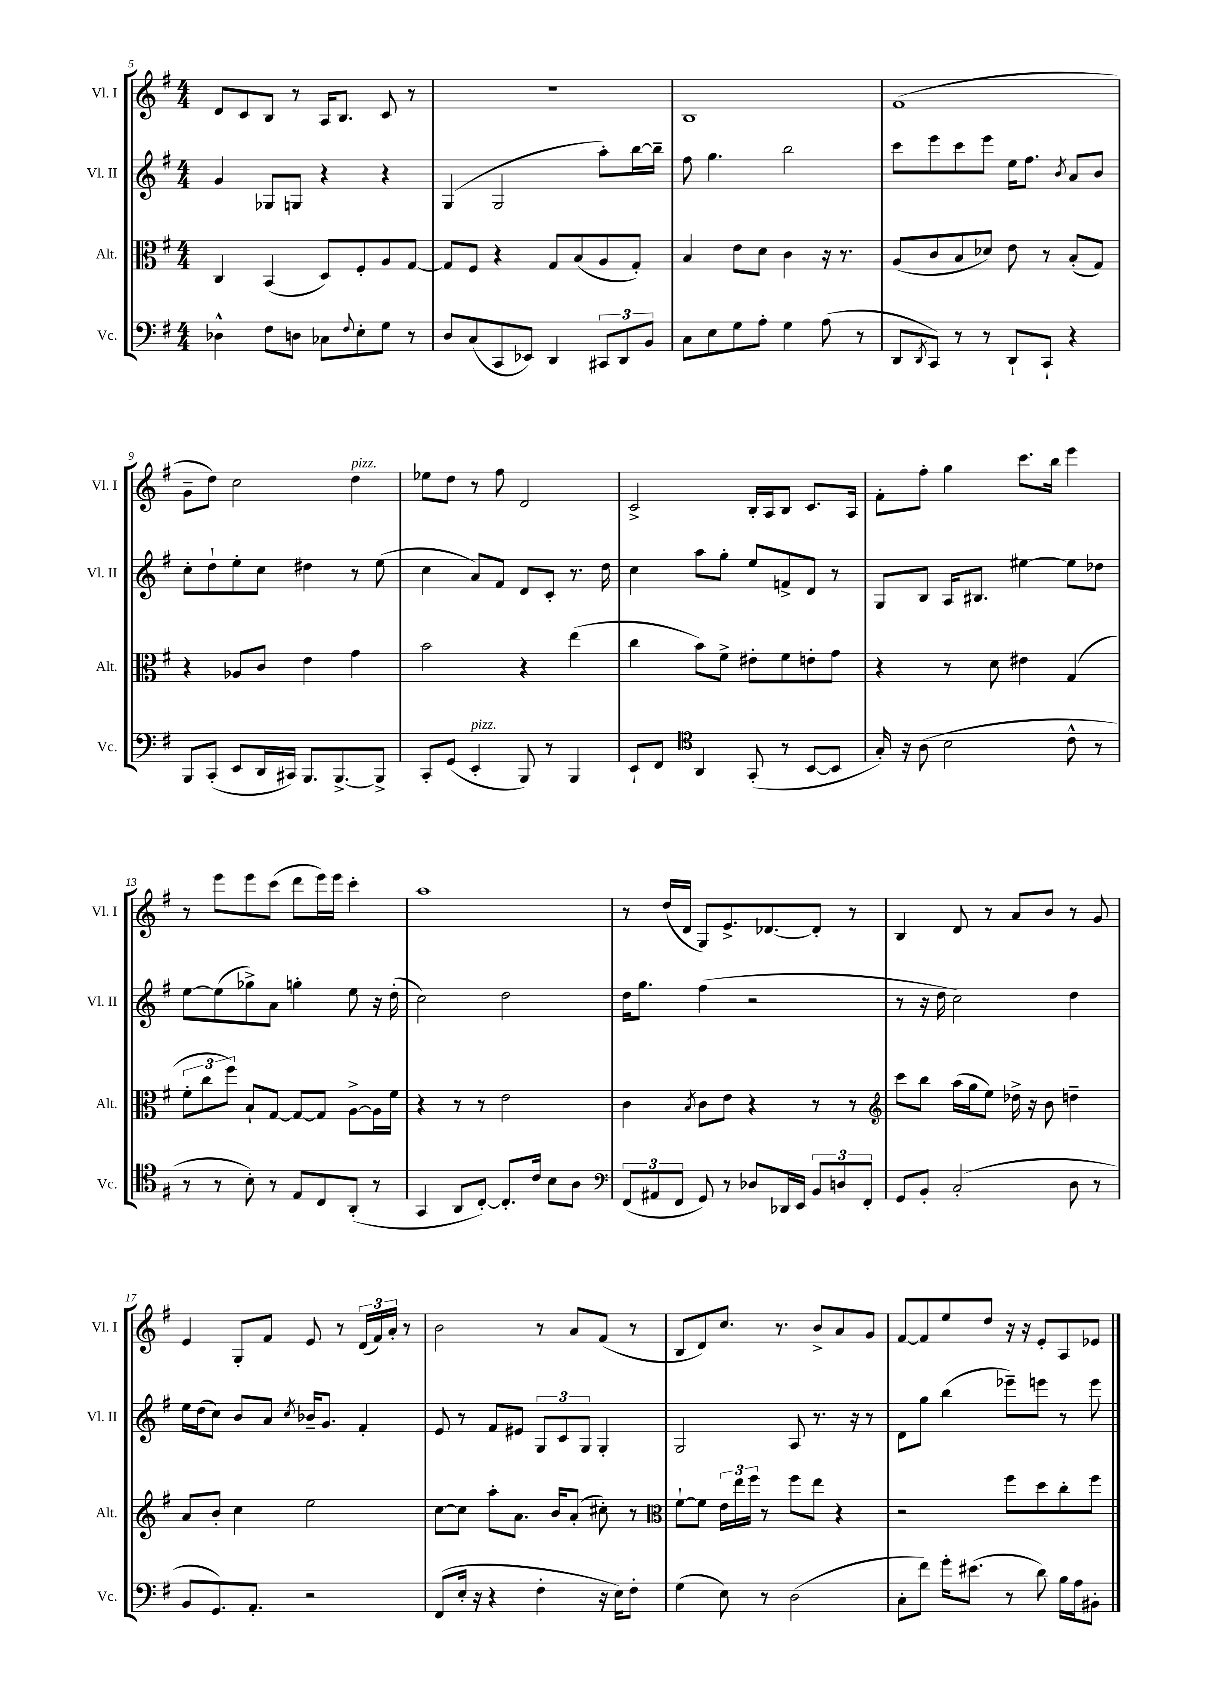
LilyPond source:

<<
\new StaffGroup <<
\new Staff = "s0" \with { instrumentName = "Vl. I" shortInstrumentName = "Vl. I" } {
    \clef treble \key g \major \numericTimeSignature \time 4/4
    d'8 c'8 b8 r8 a16 b8. c'8 r8 |
    R1 |
    b1 |
    fis'1( |
    g'8-- d''8) c''2 d''4^\markup { \italic "pizz." } |
    ees''8 d''8 r8 fis''8 d'2 |
    c'2-> b16-. a16 b8 c'8. a16 |
    fis'8-. fis''8-. g''4 c'''8. b''16 e'''4 |
    r8 e'''8 e'''8 c'''8( d'''8 e'''16) e'''16 c'''4-. |
    a''1 |
    r8 d''16( d'16 g8) e'8.-> des'8.~ des'8-. r8 |
    b4 d'8 r8 a'8 b'8 r8 g'8 |
    e'4 g8-. fis'8 e'8 r8 \tuplet 3/2 { d'16( fis'16) a'16-. } r8 |
    b'2 r8 a'8 fis'8( r8 |
    b8 d'8) c''8. r8. b'8-> a'8 g'8 |
    fis'8~ fis'8 e''8 d''8 r16 r16 e'8-. a8 ees'8 \bar "|." |
}
\new Staff = "s1" \with { instrumentName = "Vl. II" shortInstrumentName = "Vl. II" } {
    \clef treble \key g \major \numericTimeSignature \time 4/4
    g'4 ges8 g8 r4 r4 |
    g4( g2 a''8-.) b''16~ b''16-- |
    fis''8 g''4. b''2 |
    c'''8 e'''8 c'''8 e'''8 e''16 fis''8. \acciaccatura { b'8 } a'8 b'8 |
    c''8-. d''8-! e''8-. c''8 dis''4 r8 e''8( |
    c''4 a'8) fis'8 d'8 c'8-. r8. d''16 |
    c''4 a''8 g''8-. e''8 f'8-> d'8 r8 |
    g8 b8 a16 bis8. eis''4~ eis''8 des''8 |
    e''8~ e''8( ges''8->) a'8 g''4-. e''8 r16 d''16-.( |
    c''2) d''2 |
    d''16 g''8. fis''4( r2 |
    r8 r16 d''16 c''2) d''4 |
    e''16 d''16( c''8) b'8 a'8 \acciaccatura { c''8 } bes'16-- g'8. fis'4-. |
    e'8 r8 fis'8 eis'8 \tuplet 3/2 { g8 c'8 g8 } g4-. |
    g2 a8 r8. r16 r8 |
    d'8 g''8 b''4( ees'''8--) e'''8 r8 e'''8 \bar "|." |
}
\new Staff = "s2" \with { instrumentName = "Alt." shortInstrumentName = "Alt." } {
    \clef alto \key g \major \numericTimeSignature \time 4/4
    c4 b,4( d8) fis8-. a8 g8~ |
    g8 fis8 r4 g8 b8( a8 g8-.) |
    b4 e'8 d'8 c'4 r16 r8. |
    a8( c'8 b8 des'8) e'8 r8 b8-.( g8) |
    r4 aes8 c'8 e'4 g'4 |
    b'2 r4 e''4( |
    c''4 b'8) fis'8-> eis'8-. fis'8 e'8-. g'8 |
    r4 r8 d'8 eis'4 g4( |
    \tuplet 3/2 { fis'8-. c''8 fis''8) } b8-! g8~ g8~ g8 a8~-> a16 fis'16 |
    r4 r8 r8 e'2 |
    c'4 \acciaccatura { b8 } c'8 e'8 r4 r8 r8 |
    \clef treble c'''8 b''8 a''16( g''16 e''8) des''16-> r16 b'8 d''4-- |
    a'8 b'8-. c''4 e''2 |
    c''8~ c''8 a''8-. a'8. b'16 a'8-.( cis''8-.) r8 |
    \clef alto fis'8~-! fis'8 \tuplet 3/2 { e'16 e''16 fis''16 } r8 fis''8 e''8 r4 |
    r2 fis''8 d''8 c''8-. fis''8 \bar "|." |
}
\new Staff = "s3" \with { instrumentName = "Vc." shortInstrumentName = "Vc." } {
    \clef bass \key g \major \numericTimeSignature \time 4/4
    des4-^ fis8 d8 ces8 \appoggiatura { fis8 } e8-. g8 r8 |
    d8 c8( c,8 ees,8) d,4 \tuplet 3/2 { cis,8 d,8 b,8 } |
    c8 e8 g8 a8-. g4 a8( r8 |
    d,8 \acciaccatura { d,8 } c,8) r8 r8 d,8-! c,8-! r4 |
    b,,8 c,8-.( e,8 d,16 cis,16) b,,8. b,,8.~-> b,,8-> |
    c,8-. g,8( e,4-.^\markup { \italic "pizz." } b,,8) r8 b,,4 |
    e,8-! fis,8 \clef tenor a,4 g,8-.( r8 b,8~ b,8 |
    g16-.) r16 a8( b2 c'8-^ r8 |
    r8 r8 b8-.) r8 e8 c8 a,8-.( r8 |
    g,4 a,8 c8~-.) c8.-. c'16 b8 a8 |
    \clef bass \tuplet 3/2 { fis,8( ais,8 fis,8 } g,8) r8 des8 des,16 e,16 \tuplet 3/2 { b,8 d8 fis,8-. } |
    g,8 b,8-. c2-.( d8 r8 |
    b,8 g,8.) a,8.-. r2 |
    fis,8( e16-. r16 r4 fis4-. r16 e16) fis8-. |
    g4( e8) r8 d2( |
    c8-. fis'8) g'16-. eis'8.( r8 d'8) b16 a16 bis,8-. \bar "|." |
}
>>
>>
\layout { \context { \Score currentBarNumber = #5 } }
